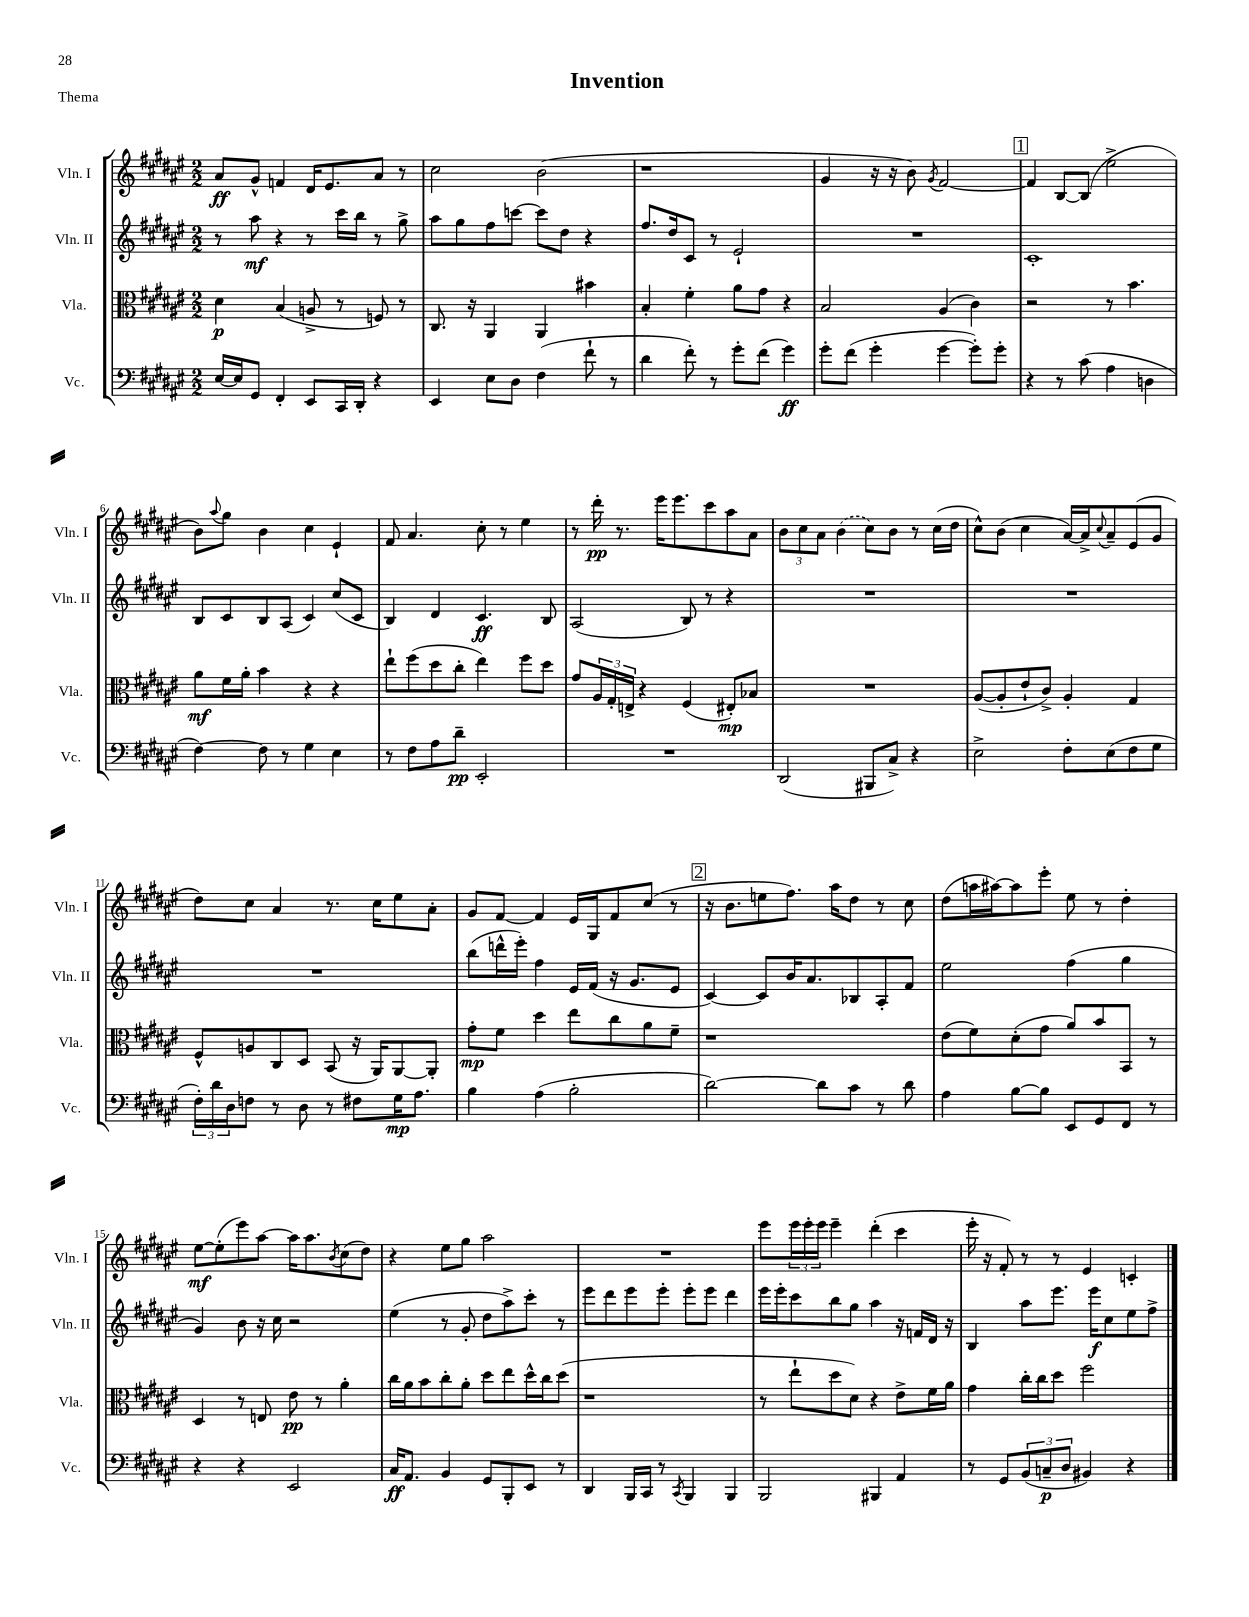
\header { title = "Invention" piece = "Thema" }
<<
\new StaffGroup <<
\new Staff = "s0" \with { instrumentName = "Vln. I" shortInstrumentName = "Vln. I" } {
    \clef treble \key fis \major \numericTimeSignature \time 2/2
    ais'8\ff gis'8-^ f'4 dis'16 eis'8. ais'8 r8 |
    cis''2 b'2( |
    r1 |
    gis'4 r16 r16 b'8) \acciaccatura { gis'8 } fis'2~ |
    \mark \markup { \box "1" } fis'4 b8~ b8( eis''2-> |
    b'8) \appoggiatura { ais''8 } gis''8 b'4 cis''4 eis'4-! |
    fis'8 ais'4. cis''8-. r8 eis''4 |
    r8 dis'''16-.\pp r8. eis'''16 eis'''8. cis'''8 ais''8 ais'8 |
    \tuplet 3/2 { b'8 cis''8 ais'8 } \once \slurDashed b'4( cis''8) b'8 r8 cis''16( dis''16 |
    cis''8-^) b'8( cis''4 ais'16~) ais'16-> \appoggiatura { cis''8 } ais'8-- eis'8( gis'8 |
    dis''8) cis''8 ais'4 r8. cis''16 eis''8 ais'8-. |
    gis'8 fis'8~ fis'4 eis'16 gis16 fis'8 cis''8( r8 |
    \mark \markup { \box "2" } r16 b'8. e''8 fis''8.) ais''16 dis''8 r8 cis''8 |
    dis''8( a''16 ais''16~) ais''8 eis'''8-. eis''8 r8 dis''4-. |
    eis''8~\mf eis''8-.( eis'''8) ais''8~ ais''16 ais''8. \acciaccatura { b'8 } cis''8( dis''8) |
    r4 eis''8 gis''8 ais''2 |
    R1 |
    eis'''8 \tuplet 3/2 { eis'''16 eis'''16-. eis'''16 } eis'''4-- dis'''4-.( cis'''4 |
    eis'''16-. r16 fis'8-.) r8 r8 eis'4 c'4-. \bar "|." |
}
\new Staff = "s1" \with { instrumentName = "Vln. II" shortInstrumentName = "Vln. II" } {
    \clef treble \key fis \major \numericTimeSignature \time 2/2
    r8 ais''8\mf r4 r8 cis'''16 b''16 r8 gis''8-> |
    ais''8 gis''8 fis''8 c'''8~ c'''8 dis''8 r4 |
    fis''8. dis''16 cis'8 r8 eis'2-! |
    R1 |
    \mark \markup { \box "1" } cis'1-. |
    b8 cis'8 b8 ais8( cis'4) cis''8( cis'8 |
    b4) dis'4 cis'4.\ff b8 |
    ais2( b8) r8 r4 |
    R1 |
    R1 |
    R1 |
    b''8( d'''16-^ eis'''16-.) fis''4 eis'16 fis'16( r16 gis'8. eis'8 |
    \mark \markup { \box "2" } cis'4~) cis'8 b'16 ais'8. bes8 ais8-. fis'8 |
    eis''2 fis''4( gis''4 |
    gis'4) b'8 r16 cis''16 r2 |
    eis''4( r8 gis'8-. dis''8 ais''8->) cis'''8-. r8 |
    eis'''8 dis'''8 eis'''8 eis'''8-. eis'''8-. eis'''8 dis'''4 |
    eis'''16 eis'''16-. cis'''8 b''8 gis''8 ais''4 r16 f'16 dis'16 r16 |
    b4 ais''8 eis'''8. eis'''16\f cis''8 eis''8 fis''8-> \bar "|." |
}
\new Staff = "s2" \with { instrumentName = "Vla." shortInstrumentName = "Vla." } {
    \clef alto \key fis \major \numericTimeSignature \time 2/2
    dis'4\p b4( a8-> r8 f8) r8 |
    cis8. r16 ais,4 ais,4 bis'4 |
    b4-. fis'4-. ais'8 gis'8 r4 |
    b2 ais4( cis'4) |
    \mark \markup { \box "1" } r2 r8 b'4. |
    ais'8\mf fis'16 ais'16-. b'4 r4 r4 |
    eis''8-! fis''8( dis''8 cis''8-. eis''4) fis''8 dis''8 |
    gis'8 \tuplet 3/2 { ais16 gis16-. e16-> } r4 fis4( eis8-.\mp) bes8 |
    R1 |
    ais8~( ais8-. eis'8-! cis'8->) ais4-. gis4 |
    fis8-^ a8 cis8 dis8 b,8( r16 ais,16) ais,8~ ais,8-. |
    gis'8-.\mp fis'8 dis''4 eis''8 cis''8 ais'8 fis'8-- |
    \mark \markup { \box "2" } r1 |
    eis'8( fis'8) dis'8-.( gis'8 ais'8) b'8 b,8 r8 |
    dis4 r8 e8 eis'8\pp r8 ais'4-. |
    cis''16 ais'16 b'8 cis''8-. ais'8-. dis''8 eis''8 dis''16-^ cis''16 dis''8( |
    r1 |
    r8 eis''8-! dis''8 dis'8) r4 eis'8-> fis'16 ais'16 |
    gis'4 cis''16-. cis''16 dis''8 fis''2 \bar "|." |
}
\new Staff = "s3" \with { instrumentName = "Vc." shortInstrumentName = "Vc." } {
    \clef bass \key fis \major \numericTimeSignature \time 2/2
    eis16~ eis16 gis,8 fis,4-. eis,8 cis,16 dis,16-. r4 |
    eis,4 eis8 dis8 fis4( fis'8-! r8 |
    dis'4 fis'8-.) r8 gis'8-. fis'8( gis'4\ff) |
    gis'8-. fis'8( gis'4-. gis'4~ gis'8-.) gis'8-. |
    \mark \markup { \box "1" } r4 r8 cis'8( ais4 d4 |
    fis4~) fis8 r8 gis4 eis4 |
    r8 fis8 ais8 dis'8--\pp eis,2-. |
    R1 |
    dis,2( bis,,8 cis8->) r4 |
    eis2-> fis8-. eis8( fis8 gis8 |
    \tuplet 3/2 { fis16-.) dis'16 dis16 } f8 r8 dis8 r8 fis8 gis16\mp ais8. |
    b4 ais4( b2-. |
    \mark \markup { \box "2" } dis'2~) dis'8 cis'8 r8 dis'8 |
    ais4 b8~ b8 eis,8 gis,8 fis,8 r8 |
    r4 r4 eis,2 |
    cis16\ff ais,8. b,4 gis,8 b,,8-. eis,8 r8 |
    dis,4 b,,16 cis,16 r8 \acciaccatura { cis,8 } b,,4 b,,4 |
    b,,2 bis,,4 ais,4 |
    r8 gis,8 \tuplet 3/2 { b,8( c8--\p dis8 } bis,4) r4 \bar "|." |
}
>>
>>
